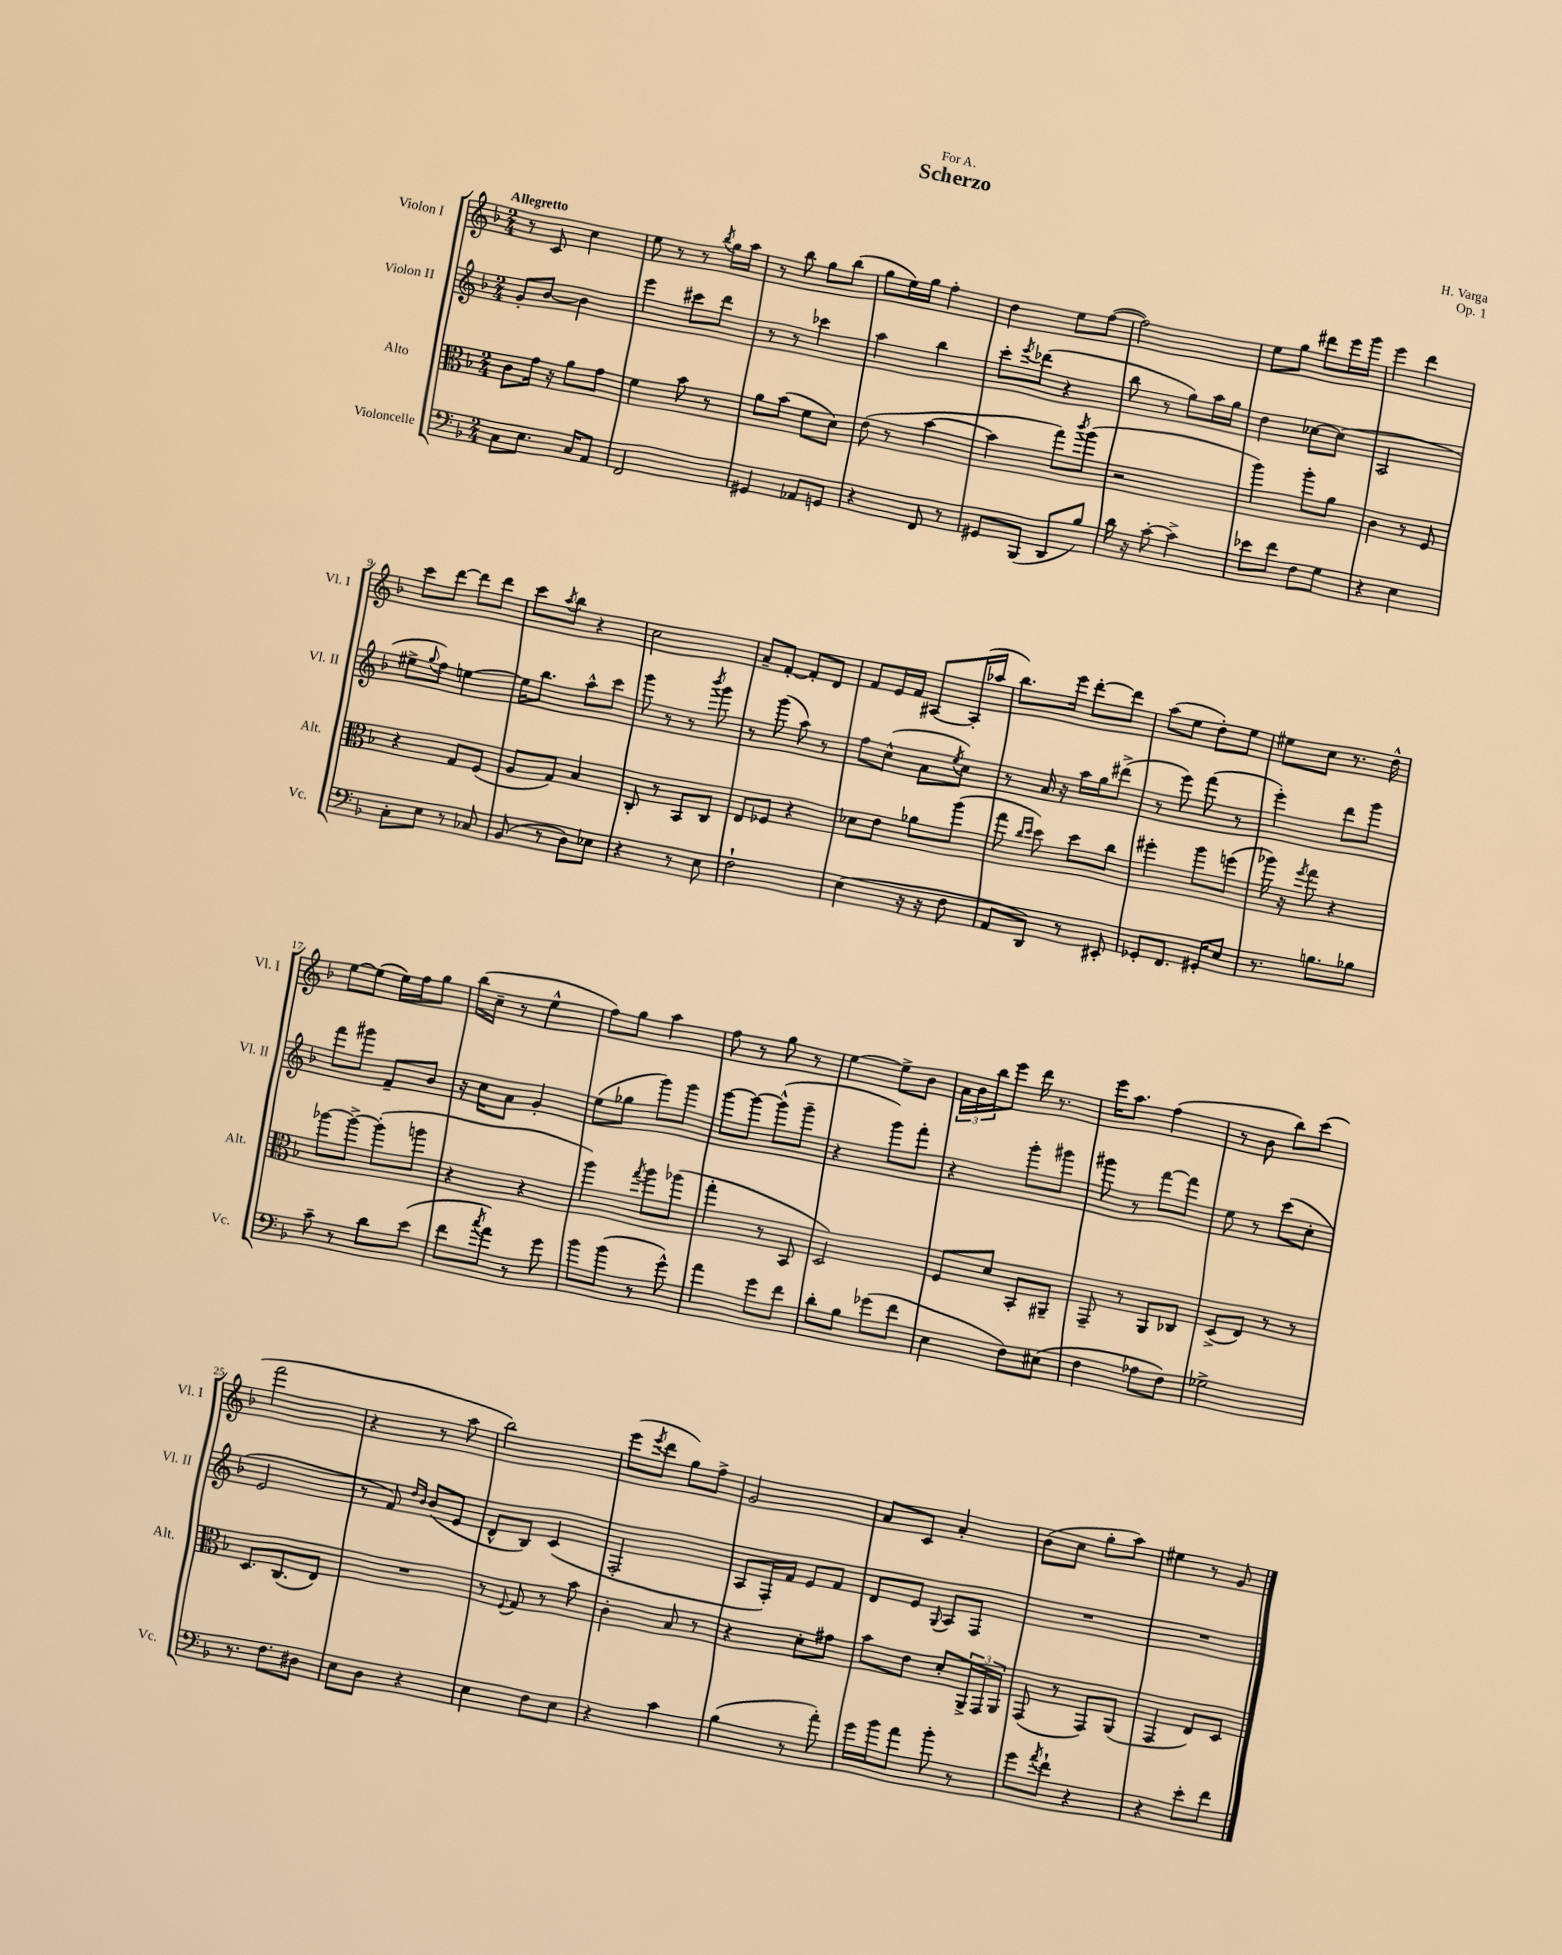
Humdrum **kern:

**kern	**kern	**kern	**kern
*staff4	*staff3	*staff2	*staff1
*clefF4	*clefC3	*clefG2	*clefG2
*k[b-]	*k[b-]	*k[b-]	*k[b-]
*M2/4	*M2/4	*M2/4	*M2/4
8C	8c	8g'	8r
8.E	16g	[8b-	8c
.	16r	.	.
.	8a	4b-]	4cc
16C	.	.	.
8AA	8g	.	.
=	=	=	=
2FF	4f	4eee	8ee
.	.	.	8r
.	8b-	8ccc#	8r
.	.	.	8qbb-
.	8r	8ddd	16gg
.	.	.	16aa
=	=	=	=
4GG#	8a	8r	8r
.	(8b-	8r	8bb-
8AA-	8f	4ccc-	8gg
8GG	8d)	.	(8bb-
=	=	=	=
4r	(8e	4aa	8gg
.	8r	.	16ee)
.	.	.	16gg
8FF	[4b-	4bb-	4ff'
8r	.	.	.
=	=	=	=
8GG#	4b-]	8ccc'	4dd
.	.	8qeee	.
(8BBB-	.	(8ddd-	.
8DD	8gg)	4r	8ee
.	8qccc	.	.
8B-)	(8aa	.	([8ff
=	=	=	=
16d	2r	8bb-	2ff])
16r	.	.	.
[8c'	.	8r	.
4c^]	.	8gg)	.
.	.	16aa	.
.	.	16gg	.
=	=	=	=
8e-	4aa)	4dd	8ee
8f	.	.	8gg
8F	8aa'	[8cc-	8ddd#
8G	8a	(8cc-]	16eee
.	.	.	16ggg
=	=	=	=
4r	4c	2A	4eee
4E	8r	.	4ddd
.	8F	.	.
=	=	=	=
8C'	4r	8ee#^	8ccc
.	.	8qqgg	.
8E	.	8ff)	[8ddd
8r	8G	[4ee	8ddd]
8C-	(8F	.	8ddd
=	=	=	=
(8BB-	8A	16ee]	8ccc
.	.	8.bb-	.
.	.	.	8qaa
8r	8G)	.	8bb-
8D)	4B-	8aa^^	4r
8E-	.	8ccc	.
=	=	=	=
4r	8C'	8ggg	2cc
.	8r	8r	.
8r	8BB-	8r	.
.	.	8qbbb-	.
8E	8C	8ggg	.
=	=	=	=
2F`	8E	8r	8a~
.	8F-	(8ggg	[8f'
.	4r	8aa)	8f']
.	.	8r	8d
=	=	=	=
(4E	8d-	8ff	8f
.	8e	(8cc^^	16e
.	.	.	16f
16r	8a-	8a	[8A#
16r	.	.	.
.	.	8qee	.
8F	(8aa	8cc)	(16A#']
.	.	.	16aa-
=	=	=	=
8AA	8gg	8r	8.bb-)
.	16qqcc	.	.
.	16qqdd	.	.
8DD)	8dd)	16a	.
.	.	16r	16eee
8r	8dd	16aa	[8ddd'
.	.	16gg	.
8EE#'	8cc	(8ddd#^	8ddd]
=	=	=	=
8GG-'	4ff#'	8r	(8aa
8.FF	.	8eee)	8ee
.	8aa	(8fff	8dd')
16GG#'	.	.	.
8E	(8ff	8r	8ee
=	=	=	=
8.r	16aa-)	4eee')	8ee#
.	16r	.	.
.	8qff	.	.
.	8gg	.	8cc
8.B	.	.	.
.	4r	8ddd	8.r
8B-	.	8ggg	.
.	.	.	16dd^^
=	=	=	=
8c~	[8aa-	8fff	[8ee
8r	8aa-^_	8ggg#	(8ee]
8d	(8aa-']	8f~	16ee)
.	.	.	16ff
(8e	8aa	8b-	8gg
=	=	=	=
8f	4r	16r	(16bb-
.	.	16cc	16cc~
8qcc	.	.	.
8a)	.	8a	8r
8r	4r	4g'	4ee^^
8g	.	.	.
=	=	=	=
8b-	4aa)	(8ee	8ff)
(8b-	.	8gg-	8gg
.	8qgg	.	.
8r	8aa	8ggg)	4aa
8g^^)	(8aa-	8ggg	.
=	=	=	=
4a	4gg'	[8ggg	8ff
.	.	8ggg_	8r
8g	8r	(8ggg^^]	8gg
8f	8BB-	8ggg~	8r
=	=	=	=
8d'	2D)	4r	[4ee
8B-	.	.	.
(8g-	.	8ggg)	8ee^]
8f	.	8fff'	8b-
=	=	=	=
4E	8F	4r	24a
.	.	.	24b-
.	.	.	24bb-
.	8d	.	8eee
8F)	8BB-'	8ggg'	16ddd
.	.	.	8.r
(8E#	8AA#~	8ggg#	.
=	=	=	=
4F	8GG~	8ggg#	16eee
.	.	.	8.aa
.	8r	8r	.
8A-	8AA	[8fff	(4ff
8F)	8C-	8fff]	.
=	=	=	=
2G-^	(8D^	8ee	8r
.	8E)	8r	8b-
.	8r	(8ccc	8bb-)
.	8r	8cc'	(8ccc
=	=	=	=
8.r	8.D	2e	2fff
8.F	(8.C	.	.
8D#	8E)	.	.
=	=	=	=
8E	2r	8r	4r
8D	.	8f)	.
.	.	16qqdd	.
.	.	16qqb-	.
4r	.	(8b-	8r
.	.	8e	8aa
=	=	=	=
4E	8r	8d^^	2bb-)
.	8qqF	.	.
.	8G	8B-)	.
8F	8r	(4c	.
8E	8b-	.	.
=	=	=	=
4r	4c'	2F'	(8eee
.	.	.	8qeee
.	.	.	8ddd
4c	8B-	.	8gg)
.	8r	.	8ff^
=	=	=	=
(4B-	4r	8A	2g
.	.	16F')	.
.	.	16f	.
8r	8d'	8e	.
8a')	8g#	8f	.
=	=	=	=
16g	8b-	8d	8a
16b-	.	.	.
8a	8e	8e	8c
.	.	8qqG	.
8b-'	8d'	8A	4a'
8r	24AA^	8F	.
.	24GG	.	.
.	24AA	.	.
=	=	=	=
8g	(8GG	2r	(8b-
8qa	.	.	.
8f`	8r	.	8cc
4r	8GG)	.	8gg'
.	(8AA	.	8aa)
=	=	=	=
4r	4GG	2r	4ee#
8e'	8E)	.	8r
8f	8D	.	8g
==	==	==	==
*-	*-	*-	*-
